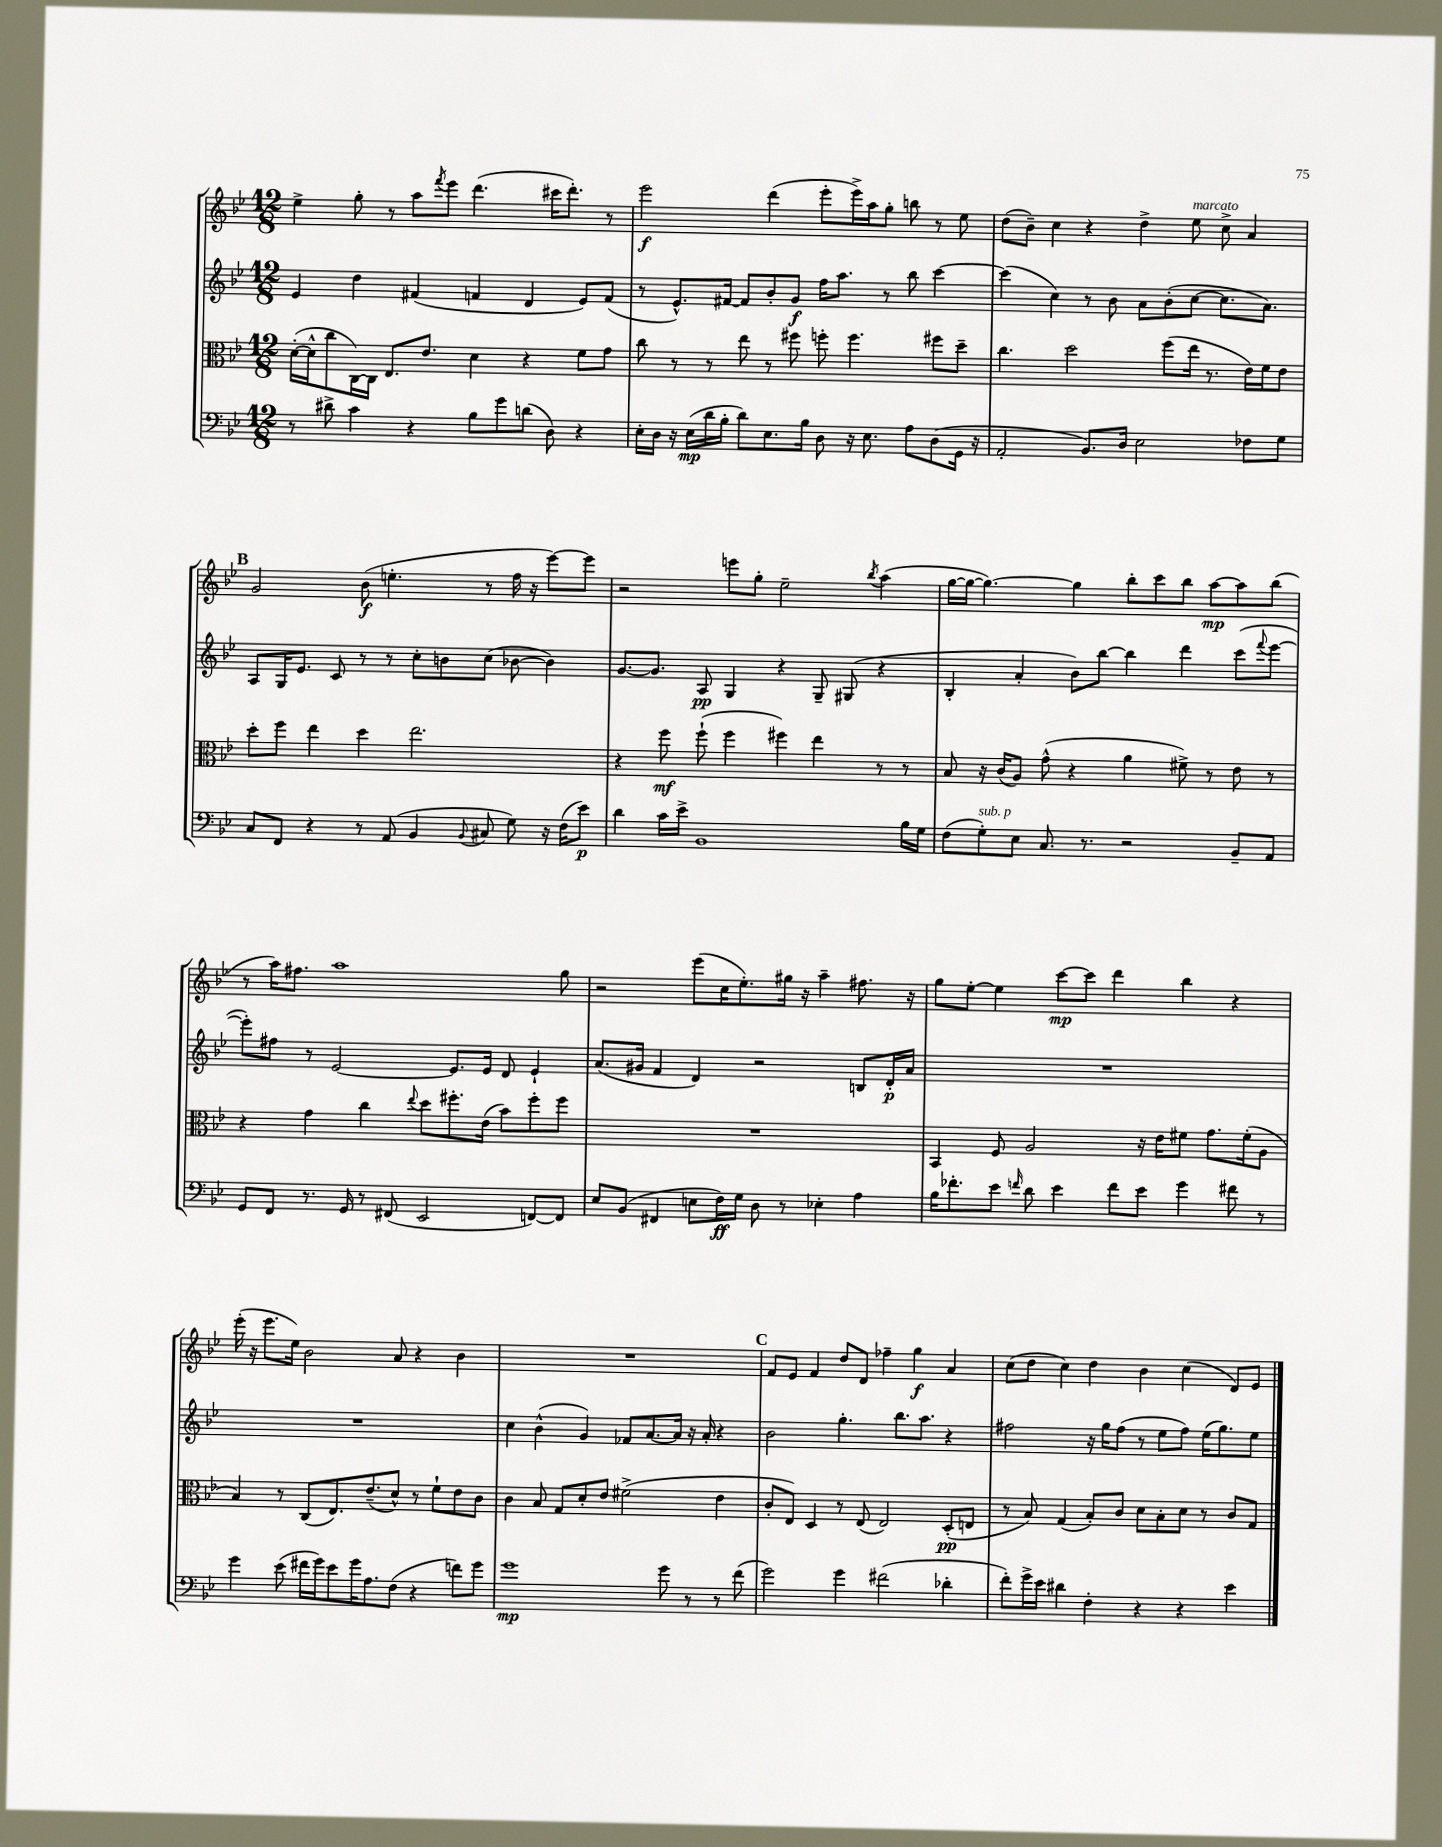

**kern	**dynam	**kern	**dynam	**kern	**dynam	**kern	**dynam
*part4	*part4	*part3	*part3	*part2	*part2	*part1	*part1
*staff4	*staff4	*staff3	*staff3	*staff2	*staff2	*staff1	*staff1
*clefF4	*	*clefC3	*	*clefG2	*	*clefG2	*
*k[b-e-]	*	*k[b-e-]	*	*k[b-e-]	*	*k[b-e-]	*
*M12/8	*	*M12/8	*	*M12/8	*	*M12/8	*
=10	=10	=10	=10	=10	=10	=10	=10
8r	.	([16d'\LL	.	4e-/	.	4ee-^\	.
.	.	16d^^\J]	.	.	.	.	.
8d#X^\	.	8cc\	.	.	.	.	.
4c\	.	[16C\L)	.	4dd\	.	8gg'\	.
.	.	16C\JJ]	.	.	.	.	.
.	.	8.E-/L	.	.	.	8r	.
4r	.	.	.	(4f#X/	.	8aa\L	.
.	.	8.e-/J	.	.	.	.	.
.	.	.	.	.	.	8qfff/	.
.	.	.	.	.	.	8eee-\J	.
8B-\L	.	4d\	.	4fn/	.	(4.ddd\	.
8g\	.	.	.	.	.	.	.
(8dn\J	.	4r	.	4d/	.	.	.
8D\)	.	.	.	.	.	16ccc#X\KL	.
.	.	.	.	.	.	8.ddd'\J)	.
4r	.	8f\L	.	8e-/L)	.	.	.
.	.	8g\J	.	(8f/J	.	8r	.
=11	=11	=11	=11	=11	=11	=11	=11
16E-'\LL	.	8cc\	.	8r	.	2eee-\	f
16D\JJ	.	.	.	.	.	.	.
16r	.	8r	.	8.e-^^/L)	.	.	.
(16E-\LL	mp	.	.	.	.	.	.
16d\	.	8r	.	.	.	.	.
16B-'\JJ	.	.	.	[16f#X/Jk	.	.	.
8d\L)	.	8ee-\	.	8f#/L]	.	.	.
8.E-\	.	8r	.	8b-'/	.	(4ddd\	.
.	.	8ff#X\	.	8g/J	f	.	.
16B-\Jk	.	.	.	.	.	.	.
8D\	.	8ffn'\	.	16ff\KL	.	8eee-'\L	.
.	.	.	.	8.aa\J	.	.	.
16r	.	4.ff\	.	.	.	16eee-^\L)	.
8.E-\	.	.	.	.	.	16aa\J	.
.	.	.	.	8r	.	8gg'\J	.
8A\L	.	.	.	8bb-\	.	8bbn\	.
(8D\	.	8ff#X\L	.	[4ccc\	.	8r	.
16GG\Jk	.	8dd~\J	.	.	.	8ee-\	.
16r	.	.	.	.	.	.	.
=12	=12	=12	=12	=12	=12	=12	=12
2AA'/	.	4.cc\	.	(4ccc\]	.	(8dd\L	.
.	.	.	.	.	.	8b-~\J)	.
.	.	.	.	4cc\)	.	4cc\	.
.	.	2dd\	.	.	.	.	.
8.BB-/L)	.	.	.	8r	.	4r	.
.	.	.	.	8b-\	.	.	.
16D/Jk	.	.	.	.	.	.	.
2E-\	.	.	.	8a\L	.	4dd^\	.
.	.	(8ff\L	.	(8b-'\	.	.	.
!	!	!	!	!	!	!LO:TX:a:i:t=marcato	!
.	.	16ee-\Jk	.	[8cc\J	.	8ee-\	.
.	.	8.r	.	.	.	.	.
.	.	.	.	8.cc\L]	.	8cc^\	.
8F-X\L	.	16e-\LL)	.	.	.	4a/	.
.	.	16f\J	.	8.a\J)	.	.	.
8G\J	.	8e-\J	.	.	.	.	.
!!LO:LB:g=z
!!LO:REH:place=s1:t=B
=13	=13	=13	=13	=13	=13	=13	=13
8C/L	.	8dd'\L	.	8A/L	.	2g/	.
8FF/J	.	8ff\J	.	16G/K	.	.	.
.	.	.	.	8.e-/J	.	.	.
4r	.	4ee-\	.	.	.	.	.
.	.	.	.	8c/	.	.	.
8r	.	4dd\	.	8r	.	(8b-\	f
(8AA/	.	.	.	8r	.	4.een'\	.
4BB-/	.	2.ee-\	.	8cc'\L	.	.	.
.	.	.	.	8bn\	.	.	.
8qqBB-/	.	.	.	.	.	.	.
8C#X/	.	.	.	(8cc\J	.	8r	.
8G\)	.	.	.	[8b-X\	.	16ff\	.
.	.	.	.	.	.	16r	.
16r	.	.	.	4b-\])	.	[8eee-\L)	.
(16F\KL	.	.	.	.	.	.	.
8e-\J)	p	.	.	.	.	8eee-\J]	.
=14	=14	=14	=14	=14	=14	=14	=14
4d\	.	4r	.	[8.g/L	.	2r	.
.	.	.	.	8.g/J]	.	.	.
16c\LL	.	8ff\	mf	.	.	.	.
16e-^\JJ	.	.	.	.	.	.	.
1BB-	.	(8ff`\	.	8A/	pp	.	.
.	.	4ff\	.	4G/	.	8eeen\L	.
.	.	.	.	.	.	8gg'\J	.
.	.	4ff#X\)	.	4r	.	2ee-~\	.
.	.	4ee-\	.	8G~/	.	.	.
.	.	.	.	(8G#X/	.	.	.
.	.	.	.	.	.	8qbb-/	.
.	.	8r	.	4r	.	(4aa\	.
16B-\LL	.	8r	.	.	.	.	.
16G\JJ	.	.	.	.	.	.	.
=15	=15	=15	=15	=15	=15	=15	=15
(8F\L	.	8B-/	.	4B-'/	.	[16gg\LL	.
.	.	.	.	.	.	16gg\JJ_	.
!LO:TX:a:i:t=sub. p	!	!	!	!	!	!	!
8G'\)	.	16r	.	.	.	4.gg\_)	.
.	.	(16c/KL	.	.	.	.	.
8E-\J	.	8A/J)	.	4a'/	.	.	.
8.C/	.	(8g^^\	.	.	.	.	.
.	.	4r	.	8b-\L)	.	4gg\]	.
8.r	.	.	.	.	.	.	.
.	.	.	.	[8bb-\J	.	.	.
2r	.	4a\	.	4bb-\]	.	8bb-'\L	.
.	.	.	.	.	.	8ccc\	.
.	.	8f#X^\)	.	4ddd\	.	8bb-\J	.
.	.	8r	.	.	.	[8aa\L	mp
8BB-~/L	.	8e-\	.	(8ccc\L	.	8aa\]	.
.	.	.	.	8qqfff/	.	.	.
8AA/J	.	8r	.	[8eee-\J	.	(8bb-\J	.
!!LO:LB:g=z
=16	=16	=16	=16	=16	=16	=16	=16
8GG/L	.	4r	.	8eee-'\L])	.	8r	.
8FF/J	.	.	.	8ff#X\J	.	16aa\KL)	.
.	.	.	.	.	.	8.ff#X\J	.
8.r	.	4g\	.	8r	.	.	.
.	.	.	.	[2e-/	.	1aa	.
16GG/	.	.	.	.	.	.	.
8r	.	4cc\	.	.	.	.	.
(8FF#X/	.	.	.	.	.	.	.
.	.	8qqee-/	.	.	.	.	.
2EE-/	.	8dd\L	.	.	.	.	.
.	.	8.ff#X'\	.	8.e-/L]	.	.	.
.	.	(16e-\Jk	.	16e-/Jk	.	.	.
.	.	8b-\L)	.	8d/	.	.	.
[8FFn/L)	.	8ff#'\	.	4e-`/	.	.	.
8FF/J]	.	8ff#\J	.	.	.	8gg\	.
=17	=17	=17	=17	=17	=17	=17	=17
8E-/L	.	1.r	.	(8.a/L	.	2r	.
(8BB-/J	.	.	.	.	.	.	.
.	.	.	.	16g#X/Jk	.	.	.
4FF#X/	.	.	.	4f/	.	.	.
8En\L	.	.	.	4d/)	.	(8eee-\L	.
16F\L)	ff	.	.	.	.	16cc\K	.
16G\JJ	.	.	.	.	.	8.ee-'\)	.
8D\	.	.	.	2r	.	.	.
8r	.	.	.	.	.	16gg#X\Jk	.
.	.	.	.	.	.	16r	.
4E-X'\	.	.	.	.	.	4aa~\	.
4A\	.	.	.	8Bn/L	.	8.ff#X\	.
.	.	.	.	16d'/L	p	.	.
.	.	.	.	16a/JJ	.	16r	.
=18	=18	=18	=18	=18	=18	=18	=18
16B-\KL	.	4BB-/	.	1.r	.	8gg\L	.
8.f-X'\	.	.	.	.	.	.	.
.	.	.	.	.	.	[8ee-'\J	.
8e-\J	.	8F/	.	.	.	4ee-\]	.
16qqfn/	.	.	.	.	.	.	.
8d\	.	2A/	.	.	.	.	.
4e-\	.	.	.	.	.	[8ccc\L	mp
.	.	.	.	.	.	8ccc\J]	.
8f\L	.	.	.	.	.	4ddd\	.
8e-\J	.	16r	.	.	.	.	.
.	.	16e-\KL	.	.	.	.	.
4g\	.	8f#X\J	.	.	.	4bb-\	.
.	.	8.g\L	.	.	.	.	.
8f#X\	.	.	.	.	.	4r	.
.	.	(16f#'\k	.	.	.	.	.
8r	.	8A\J	.	.	.	.	.
!!LO:LB:g=z
=19	=19	=19	=19	=19	=19	=19	=19
4g\	.	4B-/)	.	1.r	.	(16eee-'\	.
.	.	.	.	.	.	16r	.
.	.	.	.	.	.	8.eee-\L	.
(8e-\	.	8r	.	.	.	.	.
.	.	.	.	.	.	16ee-\Jk)	.
16f#X\LL	.	(8C/L	.	.	.	2b-\	.
16g\J)	.	.	.	.	.	.	.
8e-\	.	8.E-/)	.	.	.	.	.
16g\K	.	.	.	.	.	.	.
8.A\	.	(8.e-~/	.	.	.	.	.
(8F\J	.	8d^^/J)	.	.	.	8a/	.
4r	.	8r	.	.	.	4r	.
.	.	8f`\L	.	.	.	.	.
8fn\L)	.	8e-\	.	.	.	4b-\	.
8g\J	.	8c\J	.	.	.	.	.
=20	=20	=20	=20	=20	=20	=20	=20
1g	mp	4c\	.	4cc\	.	1.r	.
.	.	8B-/	.	(4b-^^\	.	.	.
.	.	8G/L	.	.	.	.	.
.	.	8d'/	.	4g/)	.	.	.
.	.	8e-/J	.	.	.	.	.
.	.	(2f#X^\	.	8f-X/L	.	.	.
.	.	.	.	[8.a/	.	.	.
8g\	.	.	.	.	.	.	.
.	.	.	.	16a/Jk]	.	.	.
8r	.	.	.	16r	.	.	.
.	.	.	.	16a'/	.	.	.
8r	.	4e-\	.	4r	.	.	.
(8f\	.	.	.	.	.	.	.
!!LO:REH:place=s1:t=C
=21	=21	=21	=21	=21	=21	=21	=21
2g\)	.	8c'/L	.	2b-\	.	8f/L	.
.	.	8E-/J)	.	.	.	8e-/J	.
.	.	4D/	.	.	.	4f/	.
4g\	.	8r	.	4.gg'\	.	8dd/L	.
.	.	(8E-/	.	.	.	8d/J	.
(2f#X\	.	2E-/)	.	.	.	4ff-X~\	.
.	.	.	.	8.bb-\L	.	.	.
.	.	.	.	.	.	4gg\	f
.	.	.	.	8.aa\J	.	.	.
4d-X'\	.	(8D'/L	pp	4r	.	4a/	.
.	.	8En/J	.	.	.	.	.
=22	=22	=22	=22	=22	=22	=22	=22
8f'\L)	.	8r	.	2ff#X\	.	(8cc\L	.
16g^\L	.	8B-/)	.	.	.	8dd\J	.
16e-\JJ	.	.	.	.	.	.	.
4d#X\	.	(4G/	.	.	.	4cc\)	.
4F'\	.	8B-'/L)	.	16r	.	4dd\	.
.	.	.	.	16gg\KL	.	.	.
.	.	8c/J	.	(8ff#\J	.	.	.
4r	.	8d\L	.	8r	.	4b-\	.
.	.	8B-'\	.	8ee-\L	.	.	.
4r	.	8d\J	.	8ff#\J)	.	(4cc\	.
.	.	8r	.	(16ee-\KL	.	.	.
.	.	.	.	8.gg\)	.	.	.
4e-\	.	8c/L	.	.	.	8d/L)	.
.	.	8G/J	.	8ee-\J	.	8e-/J	.
==	==	==	==	==	==	==	==
*-	*-	*-	*-	*-	*-	*-	*-
